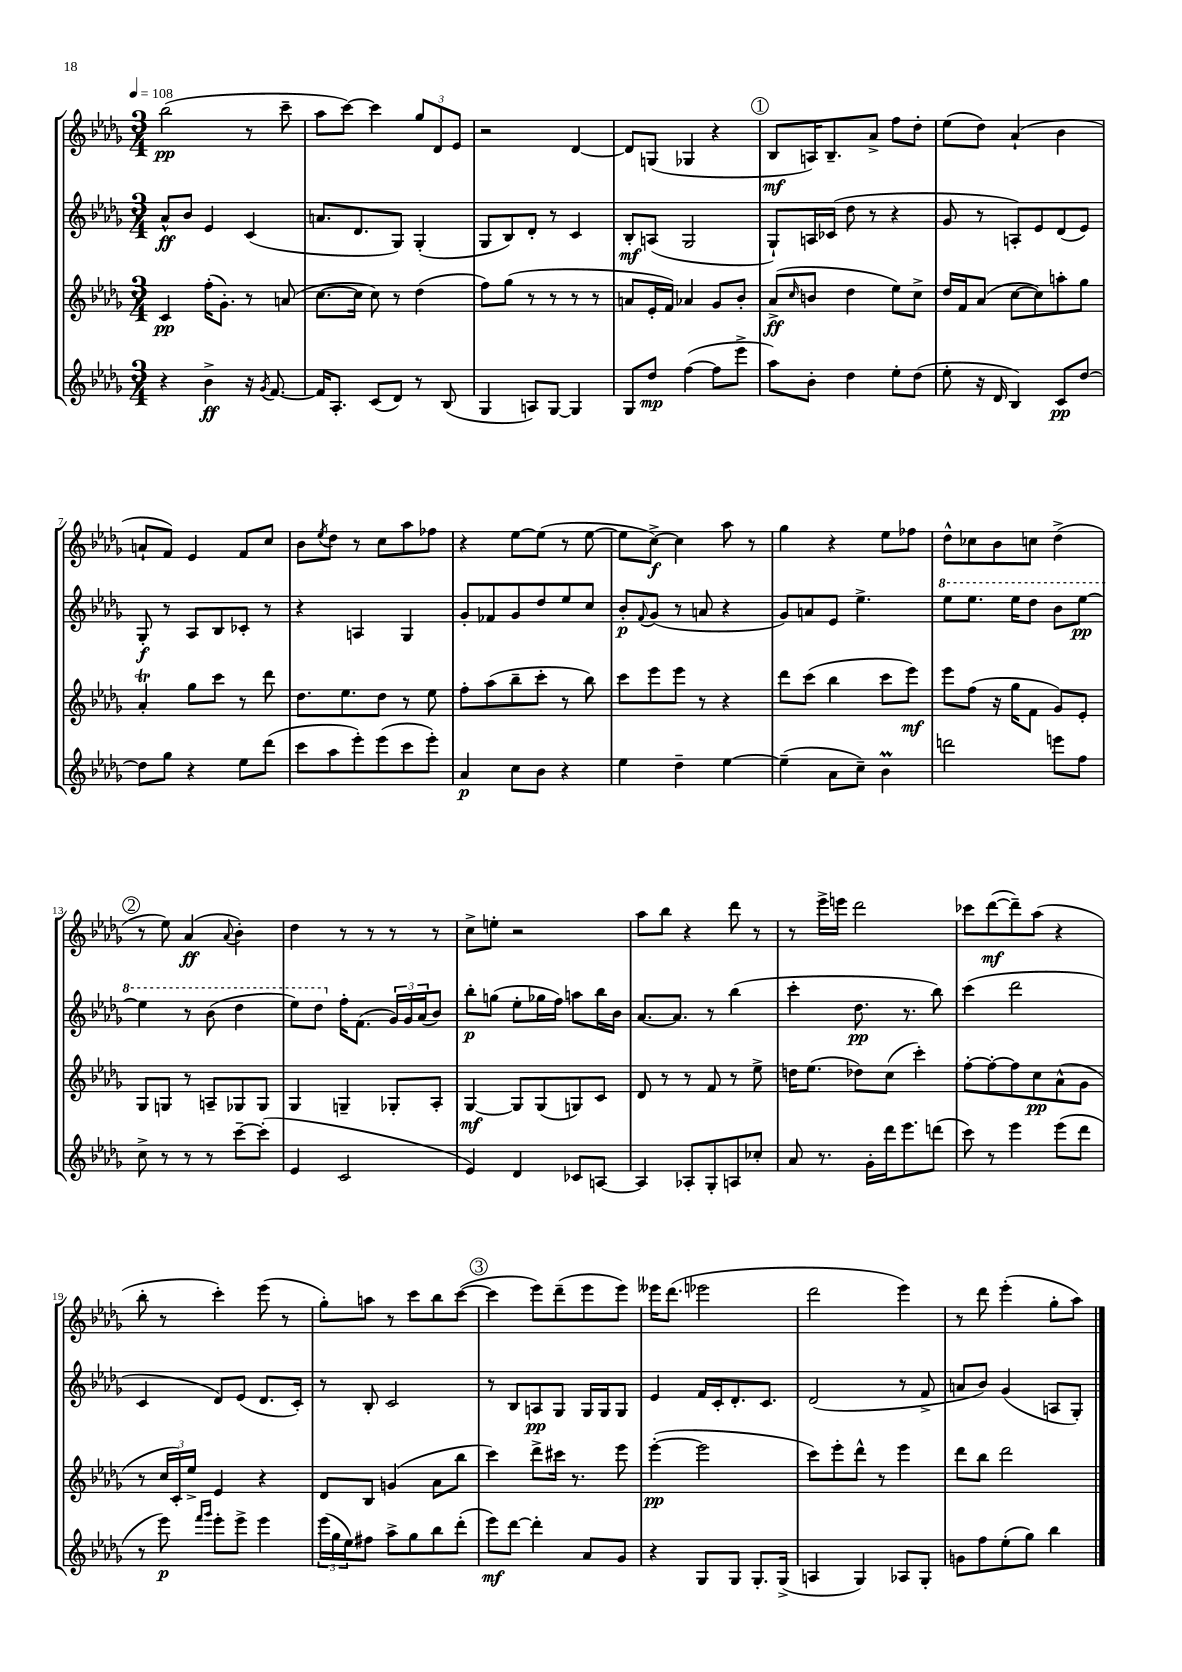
<<
\new StaffGroup <<
\new Staff = "s0" {
    \clef treble \key des \major \numericTimeSignature \time 3/4 \tempo 4 = 108
    bes''2\pp( r8 c'''8-- |
    aes''8 c'''8~) c'''4 \tuplet 3/2 { ges''8 des'8 ees'8 } |
    r2 des'4~ |
    des'8 g8( ges4 r4 |
    \mark \markup { \circle "1" } bes8\mf a16) bes8.-- aes'8-> f''8 des''8-. |
    ees''8( des''8) aes'4-!( bes'4 |
    a'8-! f'8) ees'4 f'8 c''8 |
    bes'8 \acciaccatura { ees''8 } des''8 r8 c''8 aes''8 fes''8 |
    r4 ees''8~ ees''8( r8 ees''8~ |
    ees''8 c''8~->\f) c''4 aes''8 r8 |
    ges''4 r4 ees''8 fes''8 |
    des''8-^ ces''8 bes'8 c''8 des''4->( |
    \mark \markup { \circle "2" } r8 ees''8) aes'4\ff( \appoggiatura { aes'8 } bes'4-.) |
    des''4 r8 r8 r8 r8 |
    c''8-> e''8-. r2 |
    aes''8 bes''8 r4 des'''8 r8 |
    r8 ees'''16-> e'''16 des'''2 |
    ces'''8 des'''8~\mf( des'''8--) aes''8( r4 |
    bes''8-. r8 c'''4-.) ees'''8( r8 |
    ges''8-.) a''8 r8 c'''8 bes''8 c'''8~( |
    \mark \markup { \circle "3" } c'''4 ees'''8) des'''8--( ees'''8 ees'''8) |
    eeses'''16 des'''8.( ees'''2 |
    des'''2 ees'''4) |
    r8 des'''8 ees'''4-.( ges''8-. aes''8) \bar "|." |
}
\new Staff = "s1" {
    \clef treble \key des \major \numericTimeSignature \time 3/4
    aes'8-^\ff bes'8 ees'4 c'4( |
    a'8. des'8. ges8) ges4-.( |
    ges8 bes8) des'8-. r8 c'4 |
    bes8-.\mf a8( ges2 |
    \mark \markup { \circle "1" } ges8-!) a16 ces'16( des''8 r8 r4 |
    ges'8 r8 a8-.) ees'8 des'8( ees'8) |
    ges8-.\f r8 aes8 bes8 ces'8-. r8 |
    r4 a4 ges4 |
    ges'8-. fes'8 ges'8 des''8 ees''8 c''8 |
    bes'8-.\p \appoggiatura { f'8 } ges'8( r8 a'8 r4 |
    ges'8) a'8 ees'8 ees''4.-> |
    \ottava #1 ees'''8 ees'''8. ees'''16 des'''8 bes''8 ees'''8~\pp |
    \mark \markup { \circle "2" } ees'''4 r8 bes''8( des'''4 |
    ees'''8) des'''8 \ottava #0 f''16-. f'8.( \tuplet 3/2 { ges'16) ges'16 aes'16( } bes'8) |
    bes''8-.\p g''8( ees''8-. ges''16 f''16) a''8 bes''16 bes'16 |
    aes'8.~ aes'8. r8 bes''4( |
    c'''4-. des''8.\pp r8. bes''8) |
    c'''4( des'''2 |
    c'4 des'8) ees'8( des'8. c'16-.) |
    r8 bes8-. c'2 |
    \mark \markup { \circle "3" } r8 bes8 a8\pp ges8 ges16 ges16 ges8 |
    ees'4 f'16 c'16-. des'8.-. c'8. |
    des'2( r8 f'8-> |
    a'8 bes'8) ges'4( a8 ges8-.) \bar "|." |
}
\new Staff = "s2" {
    \clef treble \key des \major \numericTimeSignature \time 3/4
    c'4\pp f''16-.( ges'8.-.) r8 a'8( |
    c''8.~ c''16 c''8) r8 des''4( |
    f''8) ges''8( r8 r8 r8 r8 |
    a'8 ees'16-. f'16) aes'4 ges'8 bes'8-. |
    \mark \markup { \circle "1" } aes'8->\ff( \grace { c''16 } b'8 des''4 ees''8) c''8-> |
    des''16 f'16 aes'8( c''8~ c''8) a''8-. ges''8 |
    aes'4-.\trill ges''8 c'''8 r8 des'''8 |
    des''8. ees''8. des''8 r8 ees''8 |
    f''8-. aes''8( bes''8-- c'''8-. r8 bes''8) |
    c'''8 ees'''8 ees'''8 r8 r4 |
    des'''8 c'''8( bes''4 c'''8 ees'''8\mf) |
    ees'''8 f''8( r16 ges''16 f'8 ges'8) ees'8-. |
    \mark \markup { \circle "2" } ges8 g8 r8 a8-- ges8 ges8 |
    ges4 g4-- ges8-. aes8-. |
    ges4~\mf ges8 ges8( g8) c'8 |
    des'8 r8 r8 f'8 r8 ees''8-> |
    d''16 ees''8.( des''8) c''8( c'''4-.) |
    f''8~-. f''8~-. f''8 c''8\pp aes'8-^( ges'8 |
    r8 \tuplet 3/2 { c''16 c'16-.) ees''16-> } ees'4 r4 |
    des'8 bes8 g'4( aes'8 bes''8 |
    \mark \markup { \circle "3" } c'''4) des'''8-> cis'''16 r8. ees'''8 |
    ees'''4~-.\pp( ees'''2 |
    c'''8) ees'''8-. des'''8-^ r8 ees'''4 |
    des'''8 bes''8 des'''2 \bar "|." |
}
\new Staff = "s3" {
    \clef treble \key des \major \numericTimeSignature \time 3/4
    r4 bes'4->\ff r16 \acciaccatura { ges'8 } f'8.~ |
    f'16 aes8.-. c'8( des'8) r8 bes8( |
    ges4 a8) ges8~ ges4 |
    ges8 des''8\mp f''4~( f''8 ees'''8-> |
    \mark \markup { \circle "1" } aes''8) bes'8-. des''4 ees''8-. des''8( |
    ees''8-. r16 des'16 bes4) c'8\pp des''8~ |
    des''8 ges''8 r4 ees''8 des'''8( |
    c'''8 aes''8 ees'''8-.) ees'''8( c'''8 ees'''8-.) |
    aes'4\p c''8 bes'8 r4 |
    ees''4 des''4-- ees''4~ |
    ees''4--( aes'8 c''8--) bes'4\prall |
    d'''2 e'''8 f''8 |
    \mark \markup { \circle "2" } c''8-> r8 r8 r8 c'''8~-- c'''8-.( |
    ees'4 c'2 |
    ees'4) des'4 ces'8 a8~ |
    a4 aes8-. ges8-. a8 ces''8-. |
    aes'8 r8. ges'16-. des'''16 ees'''8. d'''8( |
    c'''8) r8 ees'''4 ees'''8( des'''8 |
    r8 ees'''8\p) \grace { f'''16 ges'''16 } ees'''8-. ees'''8-> ees'''4 |
    \tuplet 3/2 { ees'''16( ges''16 ees''16) } fis''8 aes''8-> ges''8 bes''8 des'''8-.( |
    \mark \markup { \circle "3" } ees'''8\mf) des'''8~ des'''4-. aes'8 ges'8 |
    r4 ges8 ges8 ges8.-. ges16->( |
    a4 ges4) aes8 ges8-. |
    g'8 f''8 ees''8-.( ges''8) bes''4 \bar "|." |
}
>>
>>
